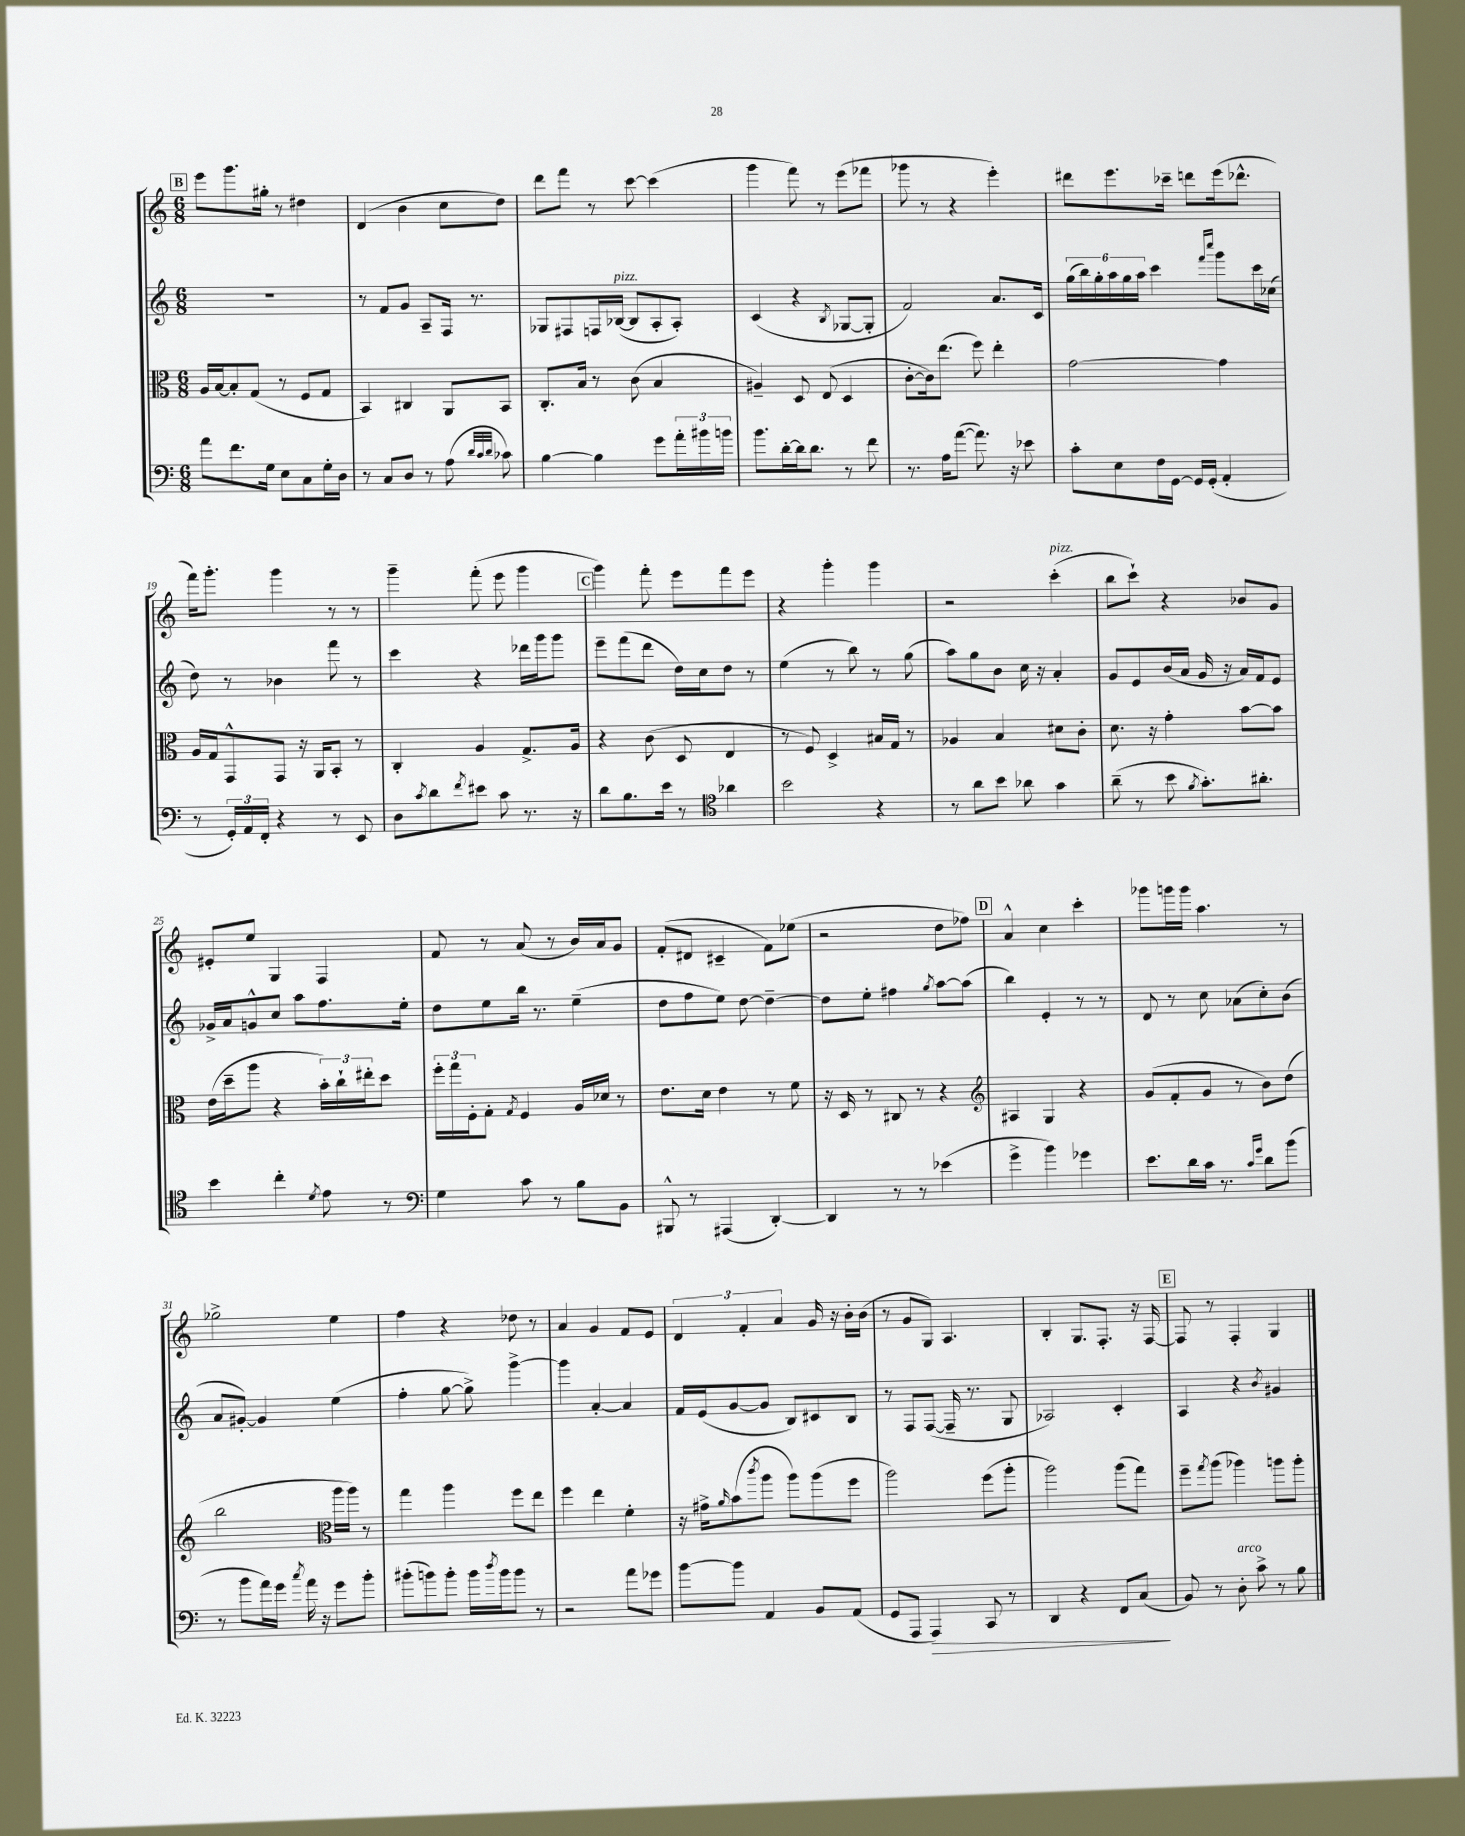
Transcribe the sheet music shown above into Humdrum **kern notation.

**kern	**kern	**kern	**kern
*staff4	*staff3	*staff2	*staff1
*clefF4	*clefC3	*clefG2	*clefG2
*k[]	*k[]	*k[]	*k[]
*M6/8	*M6/8	*M6/8	*M6/8
8a\L	16A/LL	2.r	8eee\L
.	[16B/J	.	.
8.f\	8B'/]	.	8.ggg\
.	(8G/J	.	.
16G\Jk	.	.	16gg#'\Jk
8E\L	8r	.	8r
8C\	8F/L	.	4dd#\
16G'\L	8G/J	.	.
16D\JJ	.	.	.
=	=	=	=
8r	4BB/)	8r	(4d/
8C/L	.	8f/L	.
8D/J	4C#/	8g/J	4b\
8r	.	8A~/L	.
(8A\	8AA/L	16F/Jk	8cc\L
.	.	8.r	.
32qqd/LLL	.	.	.
32qqc/	.	.	.
32qqd/JJJ	.	.	.
8c-\)	8BB/J	.	8dd\J)
=	=	=	=
[4B\	8.C'/L	8G-/L	8ddd\L
.	.	8F#/	8fff\J
.	16B/Jk	.	.
4B\]	8r	16F/L	8r
.	.	([16B-/JJ	.
.	(8c\	8B-/]L	[8ccc\
8g\L	4B/	8A'/	(4ccc\]
24a'\L	.	8A'/J)	.
24b#\	.	.	.
24b\JJ	.	.	.
=	=	=	=
8.b\L	4A#~/)	(4c/	4ggg\
[16d'\L	.	.	.
16d\]J	8D/	4r	8fff\)
8.d\J	.	.	.
.	(8E/	.	8r
.	.	8qB/	.
8r	4D/	[8G-/L	(8eee\L
8f\	.	8G-'/]J	8fff-\J
=	=	=	=
8.r	[8c'\L	2f/)	8ggg-\
.	16c\]k)	.	8r
16A\LK	(8.ee\J	.	.
([8a\J	.	.	4r
8.a\])	8ff\)	.	.
.	4ee'\	8.a/L	4eee'\)
16r	.	.	.
8e-\	.	.	.
.	.	16c/Jk	.
=	=	=	=
8c'\L	[2g\	(24gg\LL	8ddd#\L
.	.	24bb\)	.
.	.	24gg'\	.
8E\	.	24aa\	8.eee\
.	.	24gg\	.
.	.	24aa\JJ	.
16F\L	.	4ccc\	.
[16GG\JJ	.	.	16ccc-~\Jk
16GG/]LL	.	.	8ddd\L
(16GG'/JJ	.	.	.
.	.	16qqfff/LL	.
.	.	16qqcccc/JJ	.
4AA'/	4g\]	8ggg\L	(16eee\k
.	.	.	8.ddd-^^\J
.	.	16ccc\L	.
.	.	(16cc-\JJ	.
=	=	=	=
8r	16A/LL	8dd\)	16fff\LK)
.	16G/J	.	8.ggg'\J
24GG'/LL)	8GG^^/	8r	.
24AA/	.	.	.
24FF'/JJ	.	.	.
4r	8GG/J	4b-\	4ggg\
.	16r	.	.
.	16AA/LK	.	.
8r	8BB'/J	8fff\	8r
8EE/	8r	8r	8r
=	=	=	=
8D\L	4C'/	4ccc\	4ggg~\
8qc/	.	.	.
8d\	.	.	.
8qf/	.	.	.
8e#\J	4A/	4r	(8fff'\
8c\	.	.	8eee\
8.r	8.G^/L	16ddd-\LL	4ggg\
.	.	16ggg\J	.
.	.	8ggg\J	.
16r	16A/Jk	.	.
=	=	=	=
8d\L	4r	8eee~\L	4ggg\)
8.B\	.	(8fff\	.
.	(8c\	8ddd\J	8fff'\
16e\Jk	.	.	.
8r	8D/	16dd\LL)	8eee\L
.	.	16cc\J	.
*clefC4	*	*	*
4a-\	4E/	8dd\J	8fff\
.	.	8r	8eee\J
=	=	=	=
2b\	8r	(4ee\	4r
.	8F/)	.	.
.	4D^/	8r	4ggg'\
.	.	8bb\)	.
4r	16B#/LL	8r	4ggg\
.	16G/JJ	.	.
.	8r	(8gg\	.
=	=	=	=
8r	4A-/	8aa\L)	2r
8a\L	.	8gg\	.
8b\J	4B/	8b\J	.
8a-\	.	16cc\	.
.	.	16r	.
4g\	8d#\L	4a'/	(4ccc'\
.	8c'\J	.	.
=	=	=	=
(8a~\	8.d\	8g/L	8bb\L
8r	.	8e/	8ccc`\J)
.	16r	.	.
8b\	4g'\	(16b/L	4r
.	.	16a/JJ	.
8qf/	.	.	.
8.g'\L)	.	16g/	.
.	.	16r	.
.	[8b\L	16a/LL)	8b-/L
8.a#'\J	.	16f/J	.
.	8b\]J	8e/J	8g/J
=	=	=	=
4b\	(16e\LL	16g-^/LL	8e#'/L
.	16dd~\J	16a/J	.
.	8aa\J	8g^^/	8ee/J
4cc'\	4r	8cc/J	4G/
.	.	8aa\L	.
8qd/	.	.	.
8e\	24b'\LL)	8.ff\	4F/
.	24cc`\	.	.
.	24ee#'\J	.	.
8r	8dd\J	.	.
.	.	16ee'\Jk	.
=	=	=	=
*clefF4	*	*	*
4G\	24ff'\LL	8dd\L	8f/
.	24gg\	.	.
.	24F'\J	.	.
.	8G'\J	8ee\	8r
.	8qG/	.	.
8c\	4F/	16bb\Jk	(8a/
.	.	8.r	.
8r	.	.	8r
8B\L	16A/LL	(4ee~\	16b/LL)
.	16d-/JJ	.	16a/J
8BB\J	8r	.	8g/J
=	=	=	=
8BBB#^^/	8.e\L	8dd\L	(8f'/L
8r	.	8ff\	8d#/J
.	16d\Jk	.	.
(4AAA#/	4e\	8ee\J)	4c#~/
.	.	[8dd\	.
[4DD'/)	8r	4dd~\_	8f\L)
.	8f\	.	(8ee-\J
=	=	=	=
4DD/]	16r	8dd\]L	2r
.	16D/	.	.
.	8r	8ee'\J	.
8r	8C#/	4ff#\	.
8r	8r	.	.
.	.	8qgg/	.
(4e-\	4r	[8aa\L	8dd\L
.	.	(8aa\]J	8ff-\J)
=	=	=	=
*	*clefG2	*	*
4g^\	4A#/	4bb\)	4a^^/
4b\)	4G/	4e'/	4cc\
4g-\	4r	8r	4ccc'\
.	.	8r	.
=	=	=	=
8.e\L	(8g/L	8d/	8ggg-\L
.	8f'/	8r	16ggg\L
16d\L	.	.	16ggg\JJ
16c\JJ	8g/J	8cc\	4.aa\
8.r	.	.	.
.	8r	(8a-\L	.
16qqc/LL	.	.	.
16qqg/JJ	.	.	.
8d\L	8b\L)	8cc'\)	.
(8b\J	(8dd\J	(8b\J	8r
=	=	=	=
8r	2bb\	8a/L	2gg-^\
8b\L	.	[8g#'/J)	.
16a\L)	.	4g#/]	.
16g\JJ	.	.	.
8qcc/	.	.	.
16a\	.	.	.
16r	.	.	.
*	*clefC3	*	*
8g\L	16aa\LL	(4ee\	4ee\
.	16aa\JJ)	.	.
8b'\J	8r	.	.
=	=	=	=
(8b#'\L	4gg\	4ff'\	4ff\
8b\)	.	.	.
8b'\J	4aa\	[8gg\	4r
16b\LL	.	8gg^\])	.
8qdd/	.	.	.
16b\J	.	.	.
8b\J	8ff\L	[4ggg^\	8dd-\
8r	8ee\J	.	8r
=	=	=	=
2r	4ff\	4ggg\]	4a/
.	4ee\	[4a'/	4g/
8a\L	4f'\	4a/]	8f/L
8g-\J	.	.	8e/J
=	=	=	=
[8b\L	16r	16f/LL	6d/
.	16g#^\LK	(16e/J	.
.	16qqa/	.	.
8b\]J	(8b\	[8g/	.
.	.	.	6f'/
.	8qccc/	.	.
4AA/	8aa\J	8g/]J	.
.	.	.	6a/
.	8aa\L)	8B/L)	.
8BB/L	(8aa\	8c#/	16g/
.	.	.	16r
(8AA/J	8ff\J	8B/J	16b'\LL
.	.	.	(16b\JJ
=	=	=	=
8GG/L	2aa\)	8r	8r
8AAA/J	.	8F/L	8g/L
4AAA/)	.	([8F/J	8G/J)
.	.	16F~/]	4.A/
.	.	8.r	.
8CC/	(8ff\L	.	.
8r	8aa'\J	8G/	.
=	=	=	=
4DD/	2aa\)	2A-/)	4B'/
4r	.	.	8.G/L
.	.	.	8.F'/J
8FF/L	(8aa\L	4c'/	.
(8C/J	8gg\J)	.	16r
.	.	.	[16F/
=	=	=	=
8BB/)	8ff~\L	4A/	8F/]
.	8qgg/	.	.
8r	(8aa\J	.	8r
8D'\	4aa-\)	4r	4F'/
8c^\	.	.	.
.	.	8qb/	.
8r	8aa\L	4g#/	4G/
8B\	8aa'\J	.	.
==	==	==	==
*-	*-	*-	*-
